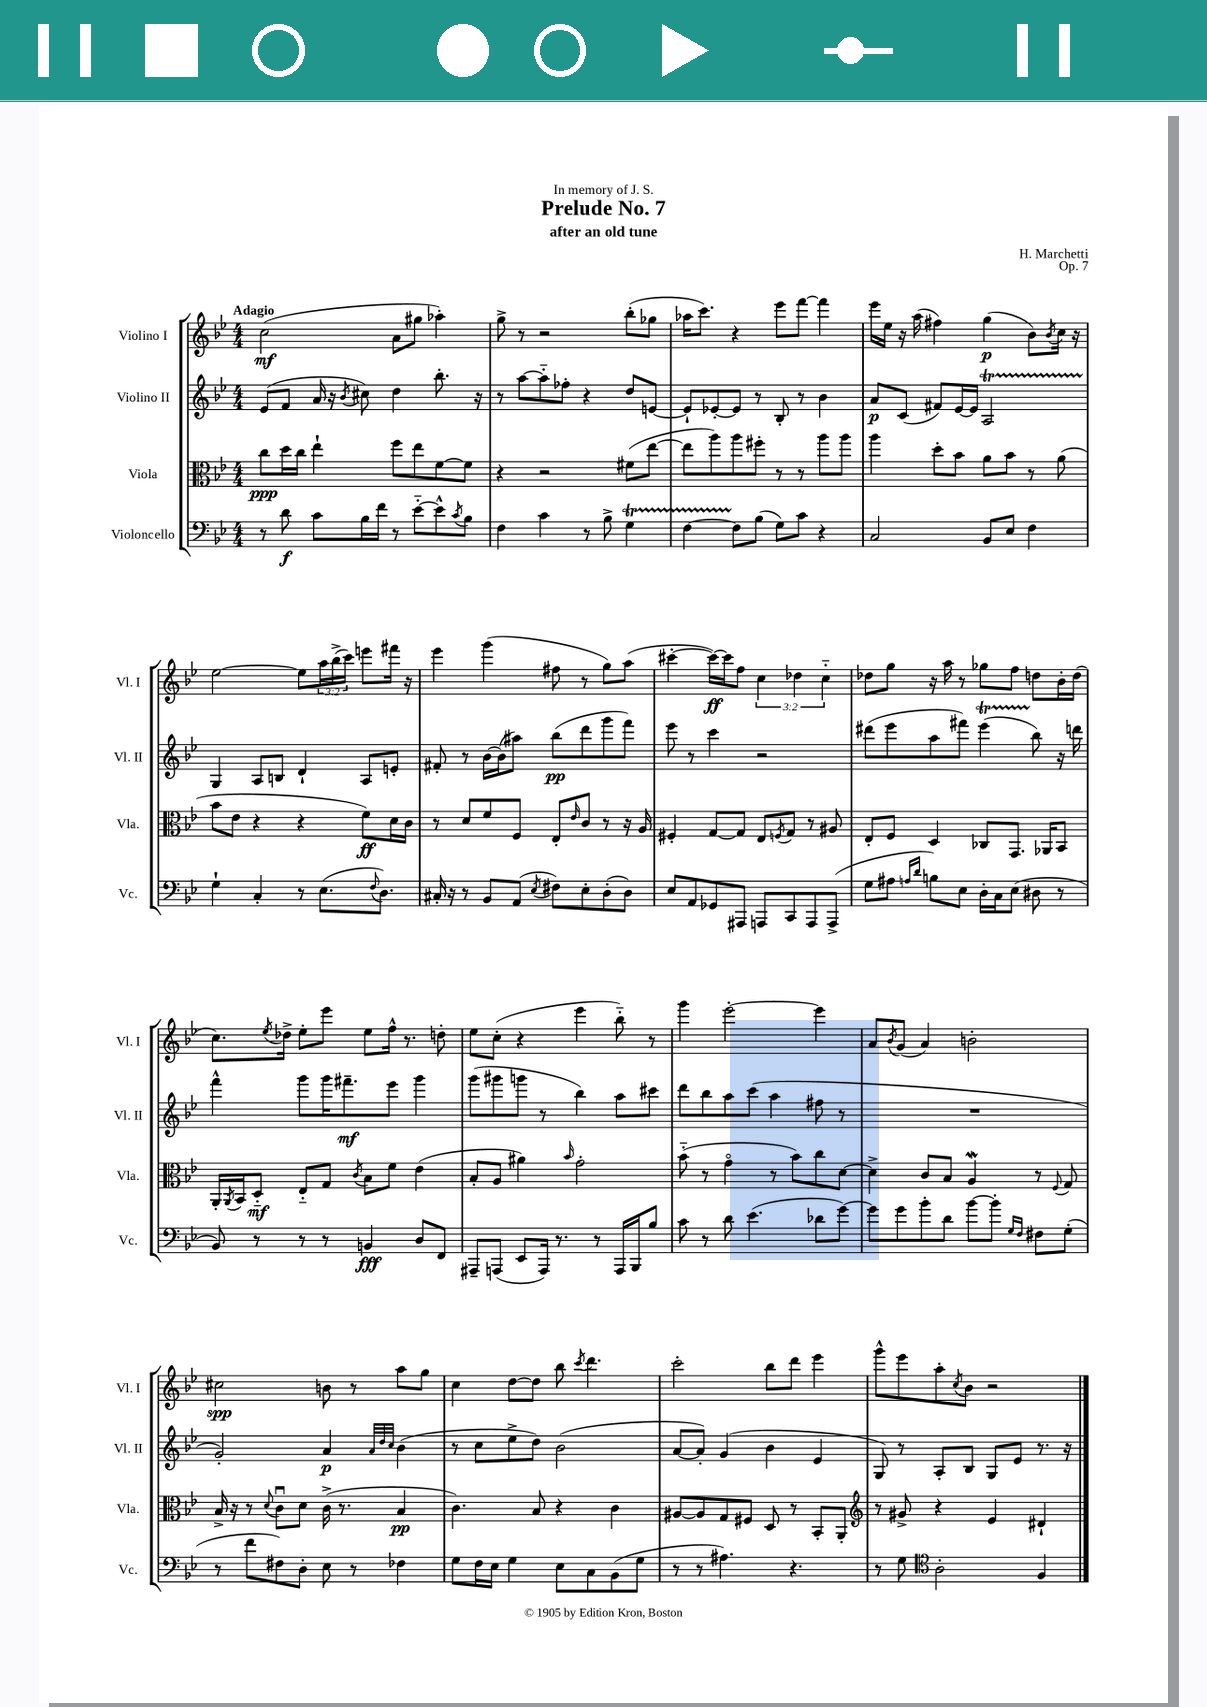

**kern	**kern	**kern	**kern
*staff4	*staff3	*staff2	*staff1
*clefF4	*clefC3	*clefG2	*clefG2
*k[b-e-]	*k[b-e-]	*k[b-e-]	*k[b-e-]
*M4/4	*M4/4	*M4/4	*M4/4
8r	8cc\L	(8e-/L	(2cc\
8d\	16dd\L	8f/J	.
.	16cc\JJ	.	.
8c\L	4ee-`\	16a/	.
.	.	16r	.
.	.	8qb-/	.
16B-\L	.	8cc#\)	.
16f\JJ	.	.	.
8r	8ff\L	4dd\	8a\L
[8e-'~\L	8ee-\	.	8gg#\J
8e-^^\]	[8f\	8.bb-'\	4aa-'\)
8qc/	.	.	.
8B-\J	8f\]J	.	.
.	.	16r	.
=	=	=	=
4F\	4r	8r	8gg^\
.	.	[8aa\L	8r
4c\	2r	8aa'~\]	2r
.	.	8ff-'\J	.
8r	.	4r	.
8B-^\	.	.	.
4G\	(8f#\L	8dd/L	(8bb-'\L
.	[8ee-\J	[8e/J	8gg-\J
=	=	=	=
[4F\	8ee-\]L	8e`/]L	16aa-\LK
.	.	.	8.ccc\J)
.	8aa\)	[8e-'/	.
8F\]L	8aa\	8e-/]J	4r
(8B-\J	8ff#'\J	8r	.
8G\L)	8r	8B-'/	8eee-\L
8c\J	8r	8r	[8fff\J
4r	8aa\L	4b-\	4fff\]
.	8aa\J	.	.
=	=	=	=
2C/	4aa\	8a/L	16eee-\LL
.	.	.	16ee-\JJ
.	.	(8c/J	16r
.	.	.	(16aa\
.	8dd'\L	8f#/L)	4ff#\)
.	8b-\J	[16e-/L	.
.	.	16e-/]JJ	.
8BB-/L	8a\L	2A/	(4gg\
8E-/J	8b-\J	.	.
4F\	8r	.	8b-\L)
.	.	.	8qb-/
.	(8a\	.	16cc\Jk
.	.	.	16r
=	=	=	=
4G`\	8b-\L	4G/	[2ee-\
.	8e-\J	.	.
4C'/	4r	8A/L	.
.	.	8B/J	.
8r	4r	4d`/	8ee-\]L
(8.E-\L	.	.	24aa\L
.	.	.	(24bb-^\
.	.	.	24ccc\JJ)
.	8f\L)	8A/L	8eee\L
8qqF/	.	.	.
8.D\J)	.	.	.
.	16d\L	8e'/J	16fff#\Jk
.	16c\JJ	.	16r
=	=	=	=
16C#'/	8r	8f#'/	4eee-\
16r	.	.	.
8r	8d/L	8r	.
8BB-/L	8f/	[16b-\LL	(4ggg\
.	.	(16b-\]J	.
(8AA/J	8F/J	8aa#\J)	.
8qE-/	.	.	.
8F#\L)	8E-'/L	(8bb-\L	8ff#\
.	16qqe-/	.	.
8E-'\	8c/J	8ddd\	8r
(8D'\	8r	8ggg\	8gg\L)
8D\J)	16r	8fff\J)	(8aa\J
.	16A/	.	.
=	=	=	=
8E-/L	4F#'/	8eee-\	[4ccc#'\
8AA/	.	8r	.
8GG-/	[8G/L	4ccc\	16ccc#\_LL)
.	.	.	16ccc#\]J
8AAA#/J	8G/]J	.	8ff\J
8AAA/L	8E-/L	2r	6cc\
.	8qF/	.	.
8CC/	8G/J	.	.
.	.	.	6dd-\
8AAA/	8r	.	.
.	.	.	6cc'~\
(8AAA^/J	8A#/	.	.
=	=	=	=
8G\L	8E-'/L	(8ddd#\L	8dd-\L
8A#\J	8F/J	8eee-\	8gg\J
16qqA/LL	.	.	.
16qqd/JJ	.	.	.
8B\L)	4D/	8aa\	16r
.	.	.	16aa\
8E-\J	.	8fff#\J)	8r
16D'\LL	8C-/L	(4eee-\	8gg-\L
16C\J	.	.	.
(8E-\J	8.GG/J	.	8ff\J
8D#\	.	8bb-\)	8dd\L
.	16AA-/LK	.	.
8r	8BB-/J	16r	16b-'\L
.	.	16ddd\	(16dd\JJ
=	=	=	=
8BB-/)	16AA'/LL	4fff^^\	8.cc\L)
.	8qAA/	.	.
.	16BB-/J	.	.
8r	8D'~/J	.	.
.	.	.	8qee-/
.	.	.	16dd-^\Jk
8r	8E-'~/L	8ggg\L	8ee-'\L
8r	8G/J	16ggg\K	8eee-\J
.	.	8.fff#~\	.
.	8qc/	.	.
4BB/	8B-\L	.	8ee-\L
.	8f\J	8eee-\J	16ff^^\Jk
.	.	.	8.r
8D/L	(4e-\	4ggg\	.
8FF/J	.	.	8dd'\
=	=	=	=
8AAA#~/L	8B-'/L	(8ggg\L	8ee-\L
(8AAA/J	8A/J	8ggg#\	(8cc'\J
8EE-/L	4a#\)	8ggg\J	4r
16AAA/Jk)	.	8r	.
8.r	.	.	.
.	16qqb-/	.	.
.	2g'\	4bb-\)	4eee-\
8r	.	.	.
16AAA/LL	.	8aa\L	8bb-'~\)
16BBB-/J	.	.	.
8B-/J	.	8ccc#\J	8r
=	=	=	=
8c\	(8b-'~\	8ddd\L	4ggg\
8r	8r	8bb-\	.
8d\	4go\	8aa\	[2eee-'\
(4.e-\	.	(8ccc\J	.
.	8r	4aa\	.
.	8b-\L)	.	.
8d-\L	8cc\	8ff#\	4eee-\]
[8g\J)	[8d\J	8r	.
=	=	=	=
8g\]L	4d^\]	1r	8a/L
.	.	.	8qb-/
8g\	.	.	(8g/J
8b-'\	8c/L	.	4a/)
8d\J	8B-/J	.	.
[8b-\L	4A/	.	2b'\
8b-'\]J	.	.	.
16qqG/LL	.	.	.
16qqF/JJ	.	.	.
8F#\L	8r	.	.
.	8qqF/	.	.
(8G'\J	8G/	.	.
=	=	=	=
8r	16B-^/	2g'/)	2cc#\
.	16r	.	.
8f\L	8r	.	.
.	8qqd/	.	.
8F#\)	8cu\L	.	.
8D'\J	8d\J	.	.
8E-\	(16c^\	4a/	8b\
.	8.r	.	.
8r	.	.	8r
.	.	32qqa/LLL	.
.	.	32qqdd/	.
.	.	32qqcc/JJJ	.
4F-\	4B-/	(4b-\	8aa\L
.	.	.	8gg\J
=	=	=	=
8G\L	4.c\)	8r	4cc\
16F\L	.	8cc\L	.
16E-\JJ	.	.	.
4G\	.	8ee-^\	[8dd\L
.	8B-/	8dd\J)	8dd\]J
8E-\L	4r	(2b-\	8bb-\
.	.	.	8qccc/
8C\	.	.	4.ddd\
(8BB-\	4c\	.	.
8G\J	.	.	.
=	=	=	=
8r	[8A#/L	[8a/L	2ccc'\
8r	8A#/]	8a'/]J)	.
4.A#\)	8G/	(4g/	.
.	8F#/J	.	.
.	8D/	4b-\	8bb-\L
4.r	8r	.	8ddd\J
.	8BB-'/L	4e-/	4eee-\
.	8AA'/J	.	.
=	=	=	=
*	*clefG2	*	*
8r	8r	8G/)	8ggg^^\L
8G\	8g#^/	8r	8eee-\
*clefC4	*	*	*
2A'\	4r	8A'/L	8aa'\
.	.	.	8qcc/
.	.	8B-/J	8b-\J
.	4e-/	8G/L	2r
.	.	8e-/J	.
4F/	4d#`/	8.r	.
.	.	16r	.
==	==	==	==
*-	*-	*-	*-
